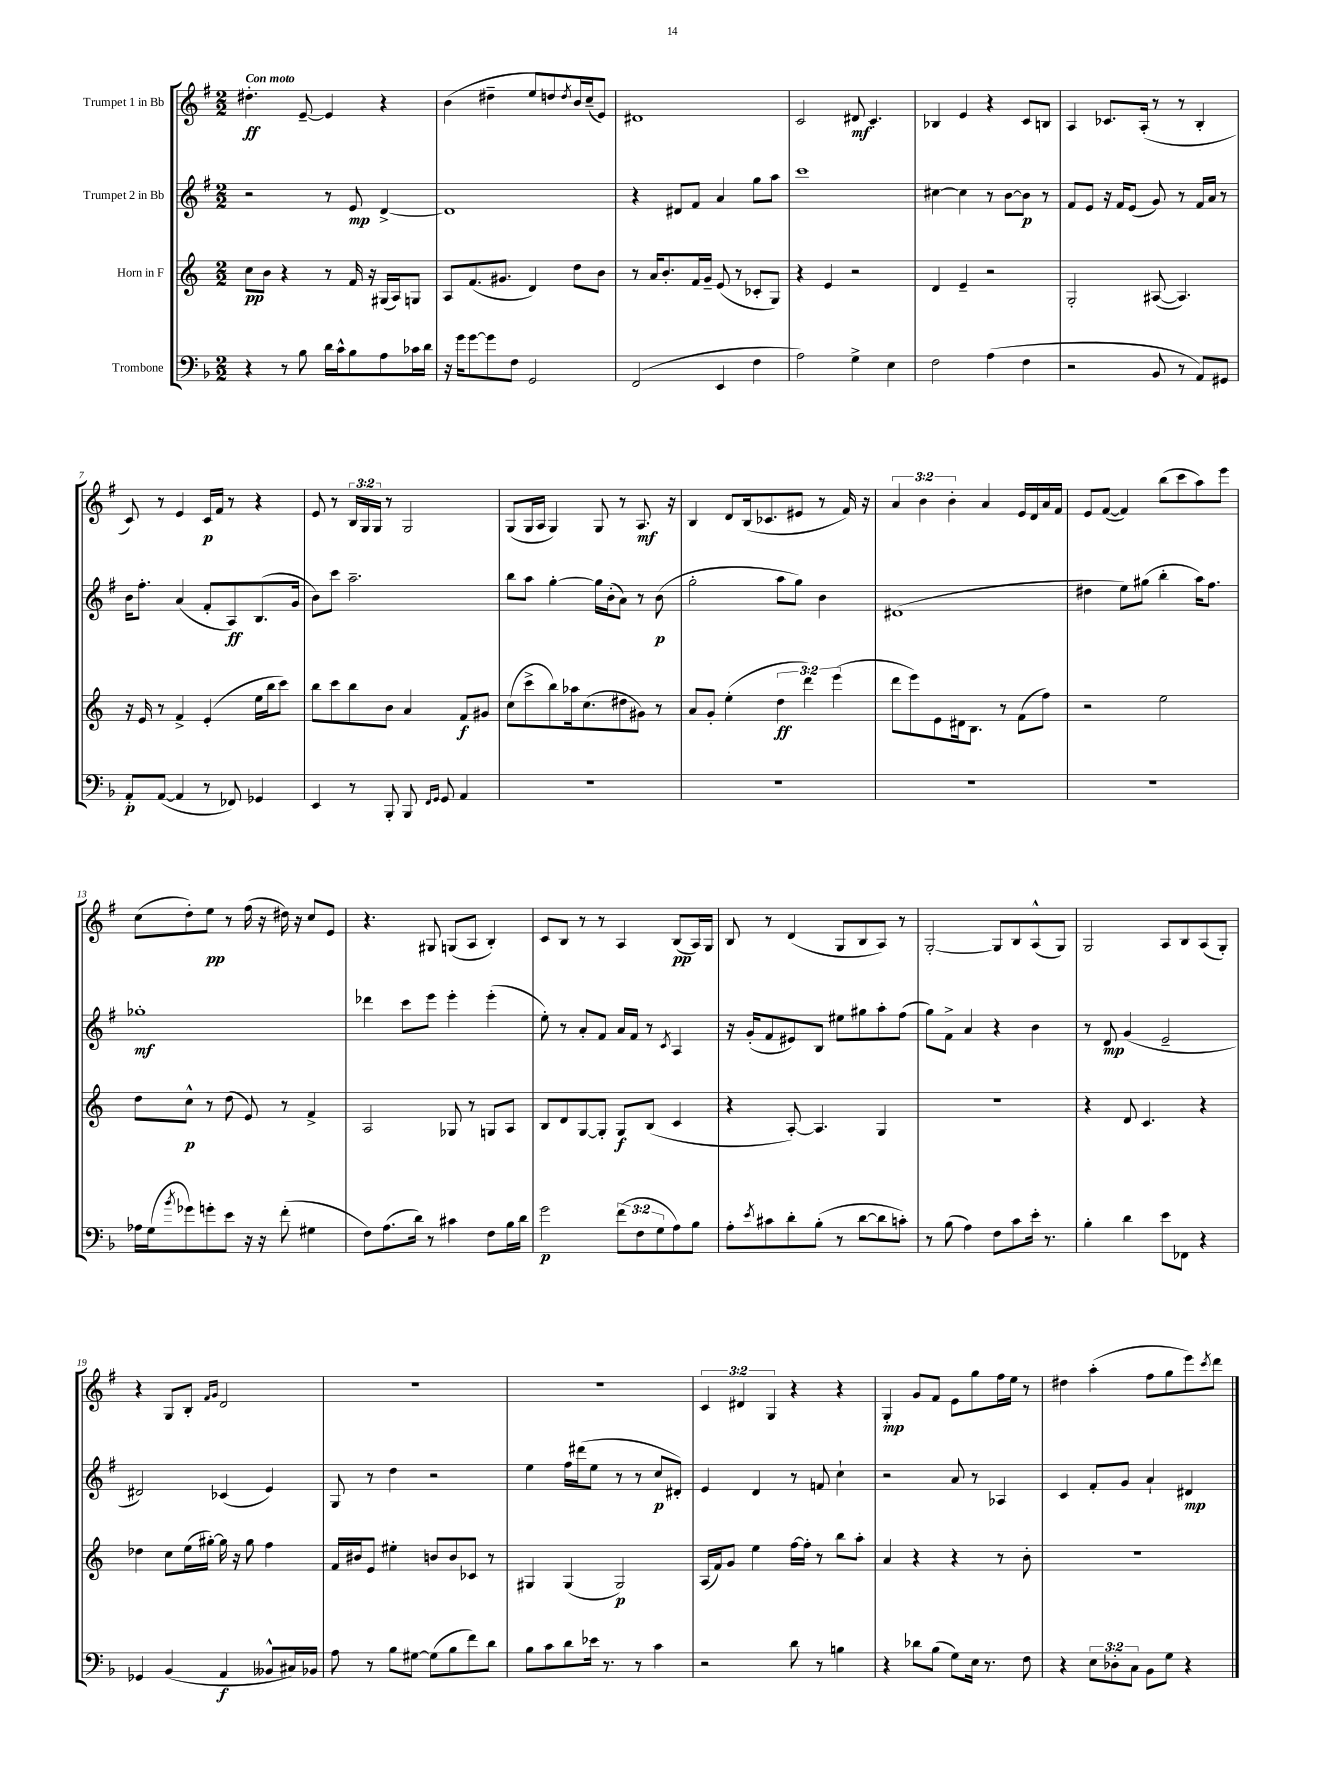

**kern	**kern	**kern	**kern
*staff4	*staff3	*staff2	*staff1
*clefF4	*clefG2	*clefG2	*clefG2
*k[b-]	*k[]	*k[f#]	*k[f#]
*M2/2	*M2/2	*M2/2	*M2/2
4r	8cc	2r	4.dd#'
.	8b	.	.
8r	4r	.	.
8B-	.	.	[8e~
16d	8r	8r	4e]
16c^^	.	.	.
8B-	16f	8e	.
.	16r	.	.
8A	(16G#	[4d^	4r
.	16A)	.	.
16c-	8G	.	.
16d	.	.	.
=	=	=	=
16r	8A	1d]	(4b
16g	.	.	.
[8g	(8.f	.	.
8g]	.	.	4dd#~
.	8.g#	.	.
8F	.	.	.
2GG	4d)	.	8ee
.	.	.	8dd)
.	.	.	8qdd
.	8dd	.	16b
.	.	.	(16cc~
.	8b	.	8e)
=	=	=	=
(2FF	8r	4r	1d#
.	16a	.	.
.	8.b'	.	.
.	.	8d#	.
.	16f	8f#	.
.	16g~	.	.
4EE	(8e	4a	.
.	8r	.	.
4F	8c-'	8gg	.
.	8G)	8aa	.
=	=	=	=
2A)	4r	1ccc	2c
.	4e	.	.
4G^	2r	.	8d#
.	.	.	4.c'
4E	.	.	.
=	=	=	=
2F	4d	[4cc#	4B-
.	4e~	4cc#]	4e
(4A	2r	8r	4r
.	.	[8b	.
4F	.	8b]	8c
.	.	8r	8B
=	=	=	=
2r	2G'	8f#	4A
.	.	8e	.
.	.	16r	8.c-
.	.	16f#	.
.	.	(8e	.
.	.	.	(16A'
8BB-	([8A#	8g)	8r
8r	4.A#])	8r	8r
8AA)	.	16f#	4B'
.	.	16a	.
8GG#	.	8r	.
=	=	=	=
8AA'	16r	16b	8c)
.	16e	8.ff#'	.
([8AA	8r	.	8r
4AA]	4f^	(4a	4e
8r	(4e'	8f#'	16c
.	.	.	16f#
8FF-)	.	8A)	8r
4GG-	16ee	(8.B	4r
.	16bb	.	.
.	8ccc)	.	.
.	.	16g	.
=	=	=	=
4EE	8bb	8b)	8e
.	8ccc	8ccc	8r
8r	8bb	2.aa~	24B
.	.	.	24G
.	.	.	24G
8BBB-'	8b	.	8r
8BBB-	4a	.	2G
16qqFF	.	.	.
16qqGG	.	.	.
8GG	.	.	.
4AA	8f	.	.
.	8g#	.	.
=	=	=	=
1r	(8cc	8bb	(8G
.	8ccc^	8aa	16G
.	.	.	16A
.	8bb)	[4gg'	4G)
.	16aa-	.	.
.	(8.cc	.	.
.	.	16gg]	8G
.	.	(16b'	.
.	8dd#	8a)	8r
.	8g#)	8r	8.A
.	8r	(8b	.
.	.	.	16r
=	=	=	=
1r	8a	2gg'	4B
.	8g'	.	.
.	(4ee'	.	8d
.	.	.	(16B
.	.	.	8.c-
.	6dd	8aa	.
.	.	8gg)	8e#
.	6ddd)	.	.
.	.	4b	8r
.	(6eee	.	.
.	.	.	16f#)
.	.	.	16r
=	=	=	=
1r	8ddd	(1d#	6a
.	8eee)	.	.
.	.	.	6b
.	8e	.	.
.	.	.	6b'
.	16d#	.	.
.	8.B	.	.
.	.	.	4a
.	8r	.	.
.	(8f	.	16e
.	.	.	16d
.	8ff)	.	16a
.	.	.	16f#
=	=	=	=
1r	2r	4dd#	8e
.	.	.	([8f#
.	.	8ee)	4f#])
.	.	(8gg#	.
.	2ee	4bb'	(8bb
.	.	.	8ccc
.	.	16aa)	8aa)
.	.	8.ff#	.
.	.	.	8eee
=	=	=	=
16A-	8dd	1gg-'	(8cc
(16G	.	.	.
8qb-	.	.	.
8g-)	8cc^^	.	8dd')
8g'	8r	.	8ee
8e	(8dd	.	8r
16r	8e)	.	(16ff#
16r	.	.	16r
(8f'	8r	.	16dd#)
.	.	.	16r
4G#	4f^	.	8cc
.	.	.	8e
=	=	=	=
8F)	2A	4ddd-	4.r
(8.A	.	.	.
.	.	8ccc	.
16d)	.	.	.
8r	.	8eee	8G#
4c#	8G-	4eee'	(8G
.	8r	.	8A
8F	8G	(4eee'	4B')
16B-	8A	.	.
16d	.	.	.
=	=	=	=
2g	8B	8ee')	8c
.	8d	8r	8B
.	[8G	8a'	8r
.	8G']	8f#	8r
(12f	8G	16a	4A
.	.	16f#	.
12F	.	.	.
.	(8B	8r	.
12G	.	.	.
.	.	8qc	.
8A)	4c	4A	(8B
8B-	.	.	16A)
.	.	.	16G
=	=	=	=
8A'	4r	16r	8B
.	.	(16g'	.
8qe	.	.	.
8c#	.	8f#	8r
8d'	[8A')	8e#)	(4d
(8B-'	4.A]	8B	.
8r	.	8ee#	8G
[8d	.	8gg#	8B
8d]	4G	8aa'	8A)
8c')	.	(8ff#	8r
=	=	=	=
8r	1r	8gg)	[2G'
(8B-	.	8f#^	.
4A)	.	4a	.
8F	.	4r	8G]
8c	.	.	8B
16e'	.	4b	(8A^^
8.r	.	.	.
.	.	.	8G)
=	=	=	=
4B-'	4r	8r	2G
.	.	8d	.
4d	8d	(4g	.
.	4.c	.	.
8e	.	2e~	8A
8FF-	.	.	8B
4r	4r	.	(8A
.	.	.	8G')
=	=	=	=
4GG-	4dd-	2d#)	4r
(4BB-	8cc	.	8G
.	(16ee	.	8B'
.	[16gg#')	.	.
.	.	.	16qqf#
.	.	.	16qqg
4AA	16gg#]	(4c-	2d
.	16r	.	.
.	8gg#	.	.
8BB--^^	4ff	4e)	.
16C#)	.	.	.
16BB-	.	.	.
=	=	=	=
8A	16f	8G	1r
.	16b#	.	.
8r	8e	8r	.
8B-	4ee#'	4dd	.
[8G#	.	.	.
(8G#]	8b	2r	.
8B-	8b	.	.
8f)	8c-	.	.
8d	8r	.	.
=	=	=	=
8B-	4G#	4ee	1r
8c	.	.	.
8d	(4G#	16ff#	.
.	.	(16ddd#	.
16e-	.	8ee	.
8.r	.	.	.
.	2G#)	8r	.
8r	.	8r	.
4c	.	8cc	.
.	.	8d#')	.
=	=	=	=
2r	(16A	4e	6c
.	16f)	.	.
.	8g	.	.
.	.	.	6d#
.	4ee	4d	.
.	.	.	6G
8d	[16ff	8r	4r
.	16ff']	.	.
8r	8r	8f	.
4B	8bb	4cc`	4r
.	8aa'	.	.
=	=	=	=
4r	4a	2r	4G'
8d-	4r	.	8g
(8B-	.	.	8f#
8G)	4r	8a	8e
16E	.	8r	8gg
8.r	.	.	.
.	8r	4A-	16ff#
.	.	.	16ee
8F	8b'	.	8r
=	=	=	=
4r	1r	4c	4dd#
12E	.	8f#'	(4aa'
12D-'	.	.	.
.	.	8g	.
12C	.	.	.
8BB-	.	4a`	8ff#
8G	.	.	8gg
4r	.	4d#	8eee)
.	.	.	8qccc
.	.	.	8ddd
==	==	==	==
*-	*-	*-	*-
